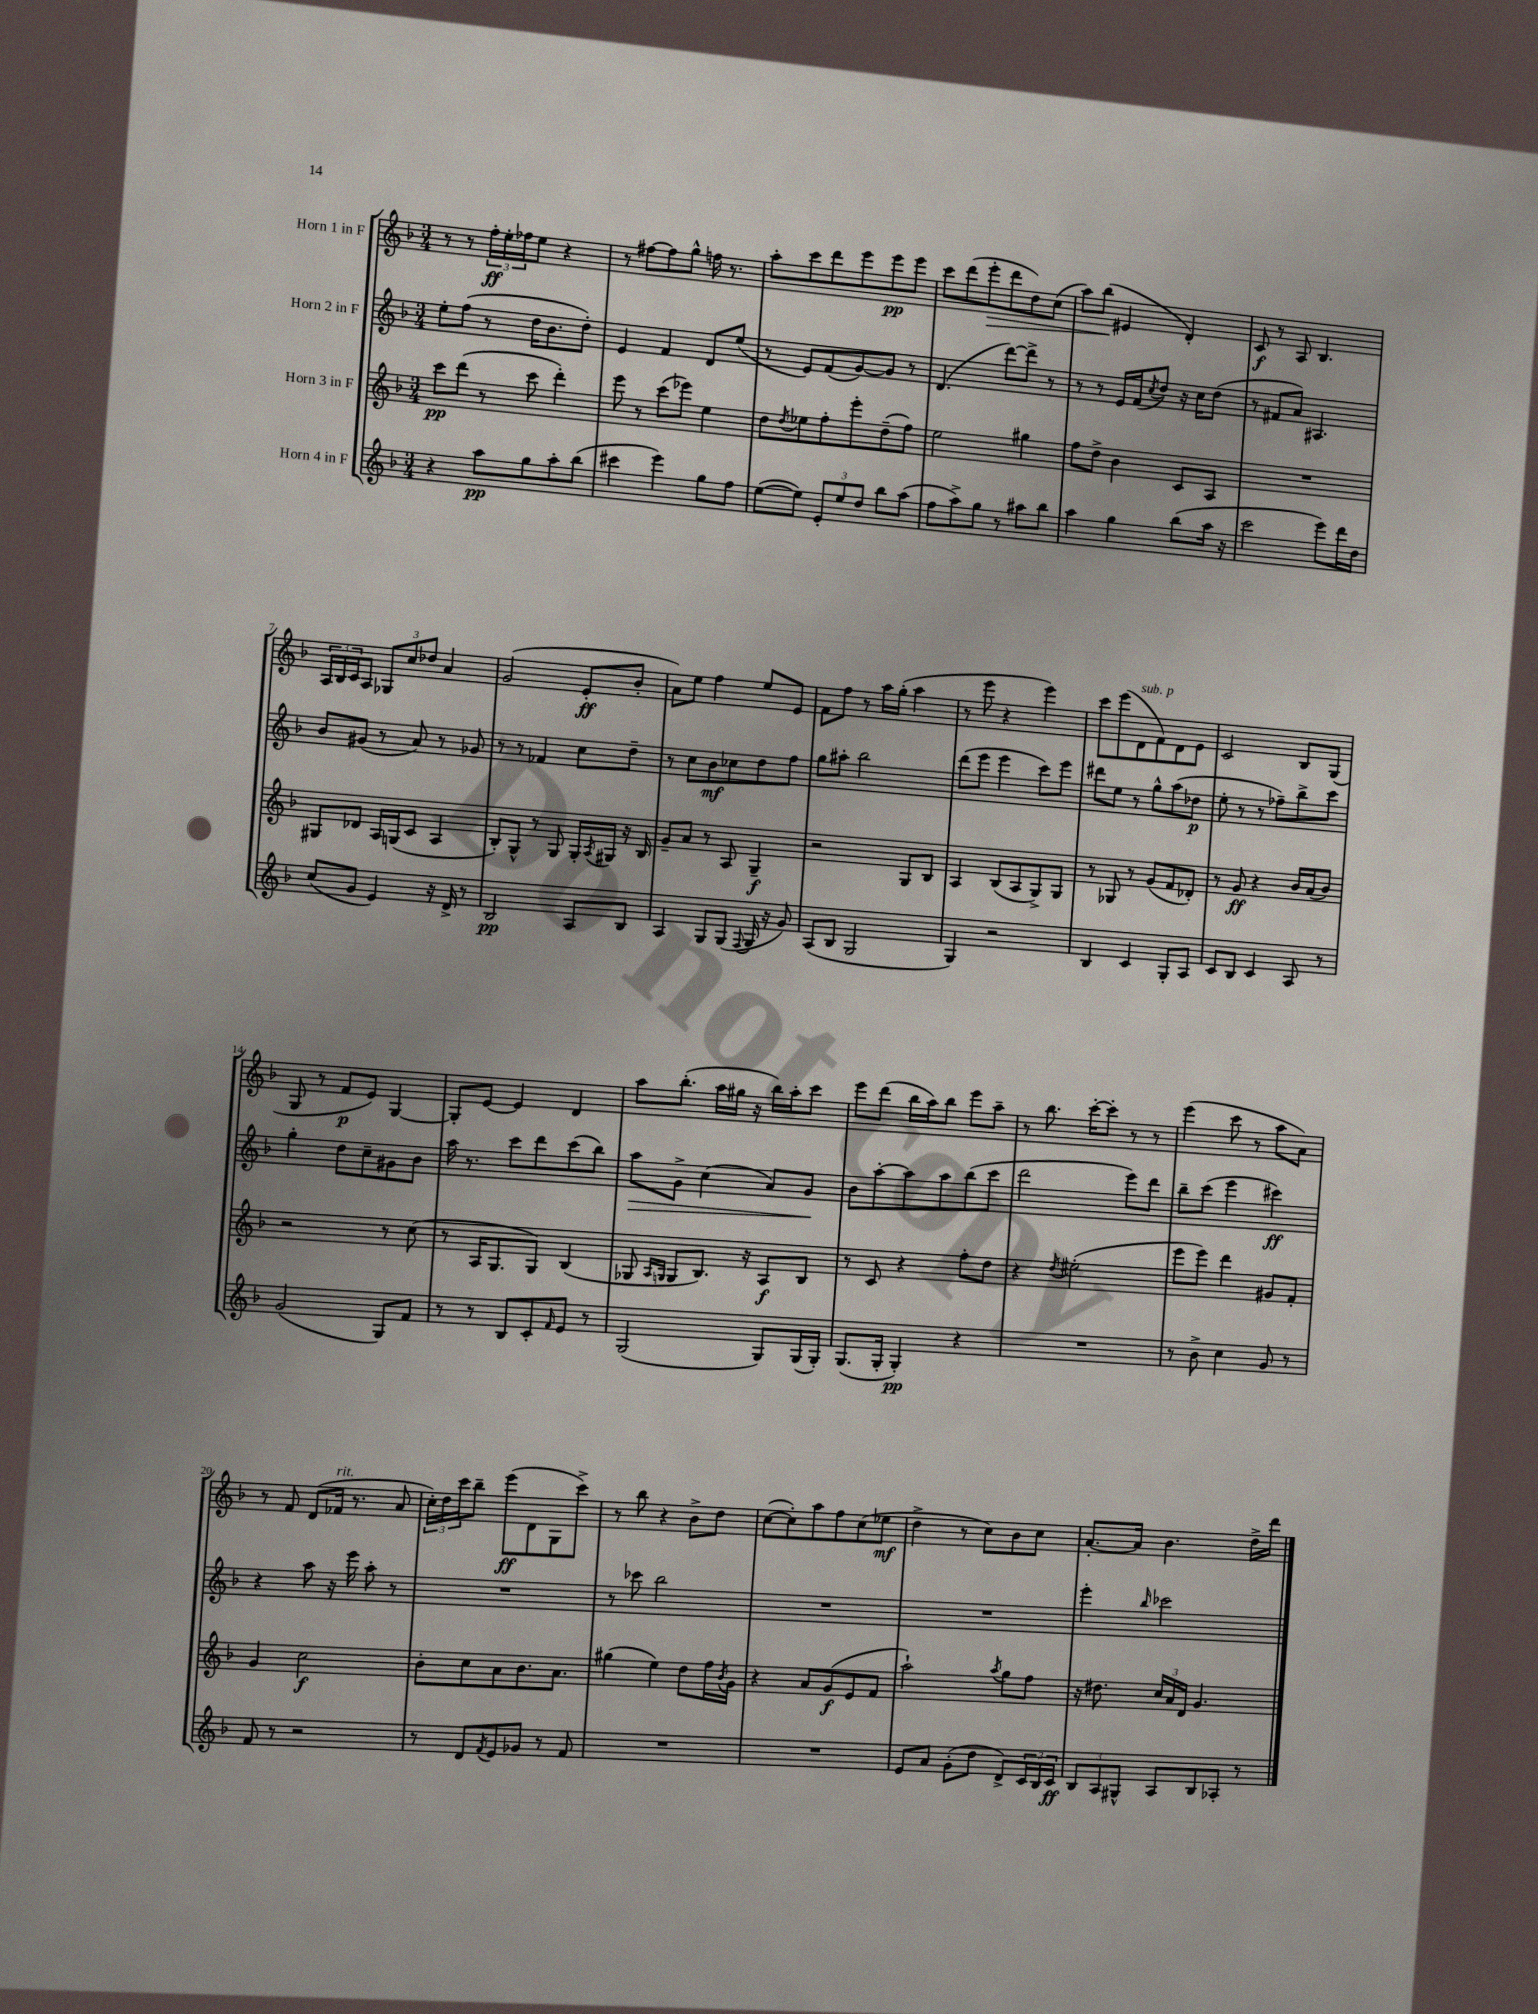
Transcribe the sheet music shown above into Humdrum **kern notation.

**kern	**kern	**kern	**kern
*staff4	*staff3	*staff2	*staff1
*clefG2	*clefG2	*clefG2	*clefG2
*k[b-]	*k[b-]	*k[b-]	*k[b-]
*M3/4	*M3/4	*M3/4	*M3/4
4r	8ccc	8ee'	8r
.	(8ddd	(8ff	8r
8aa	8r	8r	24ff'
.	.	.	24ee'
.	.	.	24ff-
8gg	8ccc	16dd	8ee
.	.	8.b-	.
8aa'	4ddd')	.	4r
(8bb-	.	8dd')	.
=	=	=	=
4ccc#	8eee	4e	8r
.	8r	.	[8ff#
4eee)	(8ccc	4f	8ff#]
.	8eee-)	.	8gg^^
8gg	4ee	8d	16ff
.	.	.	8.r
8ff	.	(8ee	.
=	=	=	=
([8ee	8dd	8r	8aa'
.	8qdd	.	.
8ee])	8ee-	8e)	8ccc
12e'	8ff'	(8f	8ddd
12ee	.	.	.
.	8eee'	[8g)	8eee
12dd	.	.	.
8bb-	(8dd~	8g]	8eee
(8aa	8ff)	8r	8eee
=	=	=	=
8ff	2ee	(4.d	8ccc
8aa^)	.	.	(8ddd
8gg	.	.	8eee'
8r	.	[8ddd)	8ddd
8aa#	4gg#	8ddd^]	8dd)
8bb-	.	8r	(8cc
=	=	=	=
4aa	8ff	8r	8aa)
.	8dd^	8r	(8bb-
4gg	4b-	16e	4e#
.	.	(16f	.
.	.	8qcc	.
.	.	8dd)	.
(8bb-	8c	16r	4d')
.	.	16cc	.
16aa	8A	(8dd	.
16r	.	.	.
=	=	=	=
2ccc	2.r	8r	8c
.	.	8f#	8r
.	.	8a)	8A
.	.	4.A#	4.B-
8eee)	.	.	.
16ddd	.	.	.
16dd	.	.	.
=	=	=	=
(8cc	8G#	8b-	24A
.	.	.	24B-
.	.	.	24c
8g	8d-	(8g#	8A
4e)	16A	8r	12G-
.	(16G	.	.
.	.	.	12cc
.	8c	8a)	.
.	.	.	12dd-
16r	4A	8r	4a
16d^	.	.	.
8r	.	8g-	.
=	=	=	=
2B-	8B-')	8r	(2g
.	8G^^	8r	.
.	8r	4f-	.
.	8G	.	.
8A	16G'	8cc	8e'
.	8qA	.	.
.	16G#	.	.
8B-	16r	8dd~	8b-'
.	16B-	.	.
=	=	=	=
4A	8g~	8r	8a)
.	8a	8cc	8ee
8G	8r	8b-	4ff
(8G	8A	8cc-	.
8qqF	.	.	.
16G	4G~	8dd	8ee
16r	.	.	.
8g)	.	8ff	8e
=	=	=	=
(8A	2r	8gg	8f
8B-	.	8aa#'	8ff
2G	.	2bb-	8r
.	.	.	16aa
.	.	.	(16gg'
.	8G	.	4aa
.	8B-	.	.
=	=	=	=
4G)	4A	(8ddd	8r
.	.	8eee	8eee
2r	(8B-	4eee	4r
.	8A	.	.
.	8G^)	8ccc)	4eee)
.	8G	8eee	.
=	=	=	=
4B-	8r	8ddd#	8ccc
.	8G-	8ee	(8eee
4c	8r	8r	8d
.	(8g	8gg^^	8f)
8G'	8f	(8aa	8d
8A	8d-')	8dd-	8e
=	=	=	=
8c	8r	8ee'	2c
8B-	8g	8r	.
4c	4r	8r	.
.	.	8ff-~)	.
8A	16b-	8bb-^	8B-
.	(16a	.	.
8r	8b-)	8ccc	(8G
=	=	=	=
(2g	2r	4gg'	8G
.	.	.	8r
.	.	8dd	8f
.	.	8cc~	8e)
8G)	8r	8g#	[4G
8f	(8cc	8b-	.
=	=	=	=
8r	8r	16aa	8G']
.	.	8.r	.
8r	16A	.	[8e
.	8.G	.	.
8B-	.	8ccc	4e]
8c'	8G)	8ddd	.
16qqf	.	.	.
8e	(4B-	(8ccc	4d
8r	.	8bb-)	.
=	=	=	=
(2G	8G-	8aa	8aa
.	16qqA	.	.
.	16qqG	.	.
.	8G	8g^	(8.bb-'
.	8.B-)	(4cc	.
.	.	.	16aa
.	.	.	16gg#
.	16r	.	16r
8G)	8A	8a)	16bb-)
.	.	.	16aa'
(16G	8B-	8g	8ccc
16G')	.	.	.
=	=	=	=
(8.G	8r	8b-	8eee
.	8c	[8aa'	(8ddd
16G'	.	.	.
4G')	4r	8aa]	16bb-
.	.	.	16aa)
.	.	8aa	8bb-
4r	8ff'	(8bb-	8eee
.	8dd	8ccc	8aa~
=	=	=	=
2.r	4r	2ddd	8r
.	.	.	8.bb-
.	8qdd	.	.
.	(2ee#'	.	.
.	.	.	[16ccc'
.	.	.	8ccc']
.	.	8eee)	8r
.	.	8ddd	8r
=	=	=	=
8r	8eee	8bb-~	(4eee
8b-^	8eee)	(8ccc	.
4cc	4ddd	4eee	8ccc
.	.	.	8r
8g	8g#	4ccc#)	8aa
8r	8f'	.	8a)
=	=	=	=
8f	4g	4r	8r
8r	.	.	8f
2r	2cc	8aa	(8d
.	.	16r	16f-
.	.	16eee	8.r
.	.	8aa'	.
.	.	8r	8a
=	=	=	=
8r	8b-'	2.r	24cc')
.	.	.	24dd
.	.	.	24ccc
8d	8cc	.	8bb-~
8qf	.	.	.
8e	8a	.	(8eee
8g-	8.b-	.	8d
8r	.	.	8G
.	8.a	.	.
8f	.	.	8ccc^)
=	=	=	=
2.r	(4gg#	8r	8r
.	.	8ccc-	8bb-
.	4ee)	2bb-	4r
.	8dd	.	8b-^
.	16ff	.	8dd
.	8qb-	.	.
.	16g	.	.
=	=	=	=
2.r	4r	2.r	([8cc
.	.	.	8cc'])
.	8a	.	8aa
.	(8g	.	8ff
.	8e	.	(8cc
.	8f	.	8ee-
=	=	=	=
8e	2aa`)	2.r	4dd^
8a	.	.	.
(8g'	.	.	8r
8dd	.	.	8cc)
.	8qaa	.	.
8d^)	8gg	.	8b-
24c	8ff	.	8cc
24B-	.	.	.
24c	.	.	.
=	=	=	=
12B-	16r	4eee'	[8.a'
.	8.dd#	.	.
12A	.	.	.
12G#^^	.	.	.
.	.	.	16a]
.	.	16qqbb-	.
8A	24cc	2ccc-	4.b-
.	24a	.	.
.	24d	.	.
8B-	4.g	.	.
8A-'	.	.	.
8r	.	.	16dd^
.	.	.	16ddd
==	==	==	==
*-	*-	*-	*-
